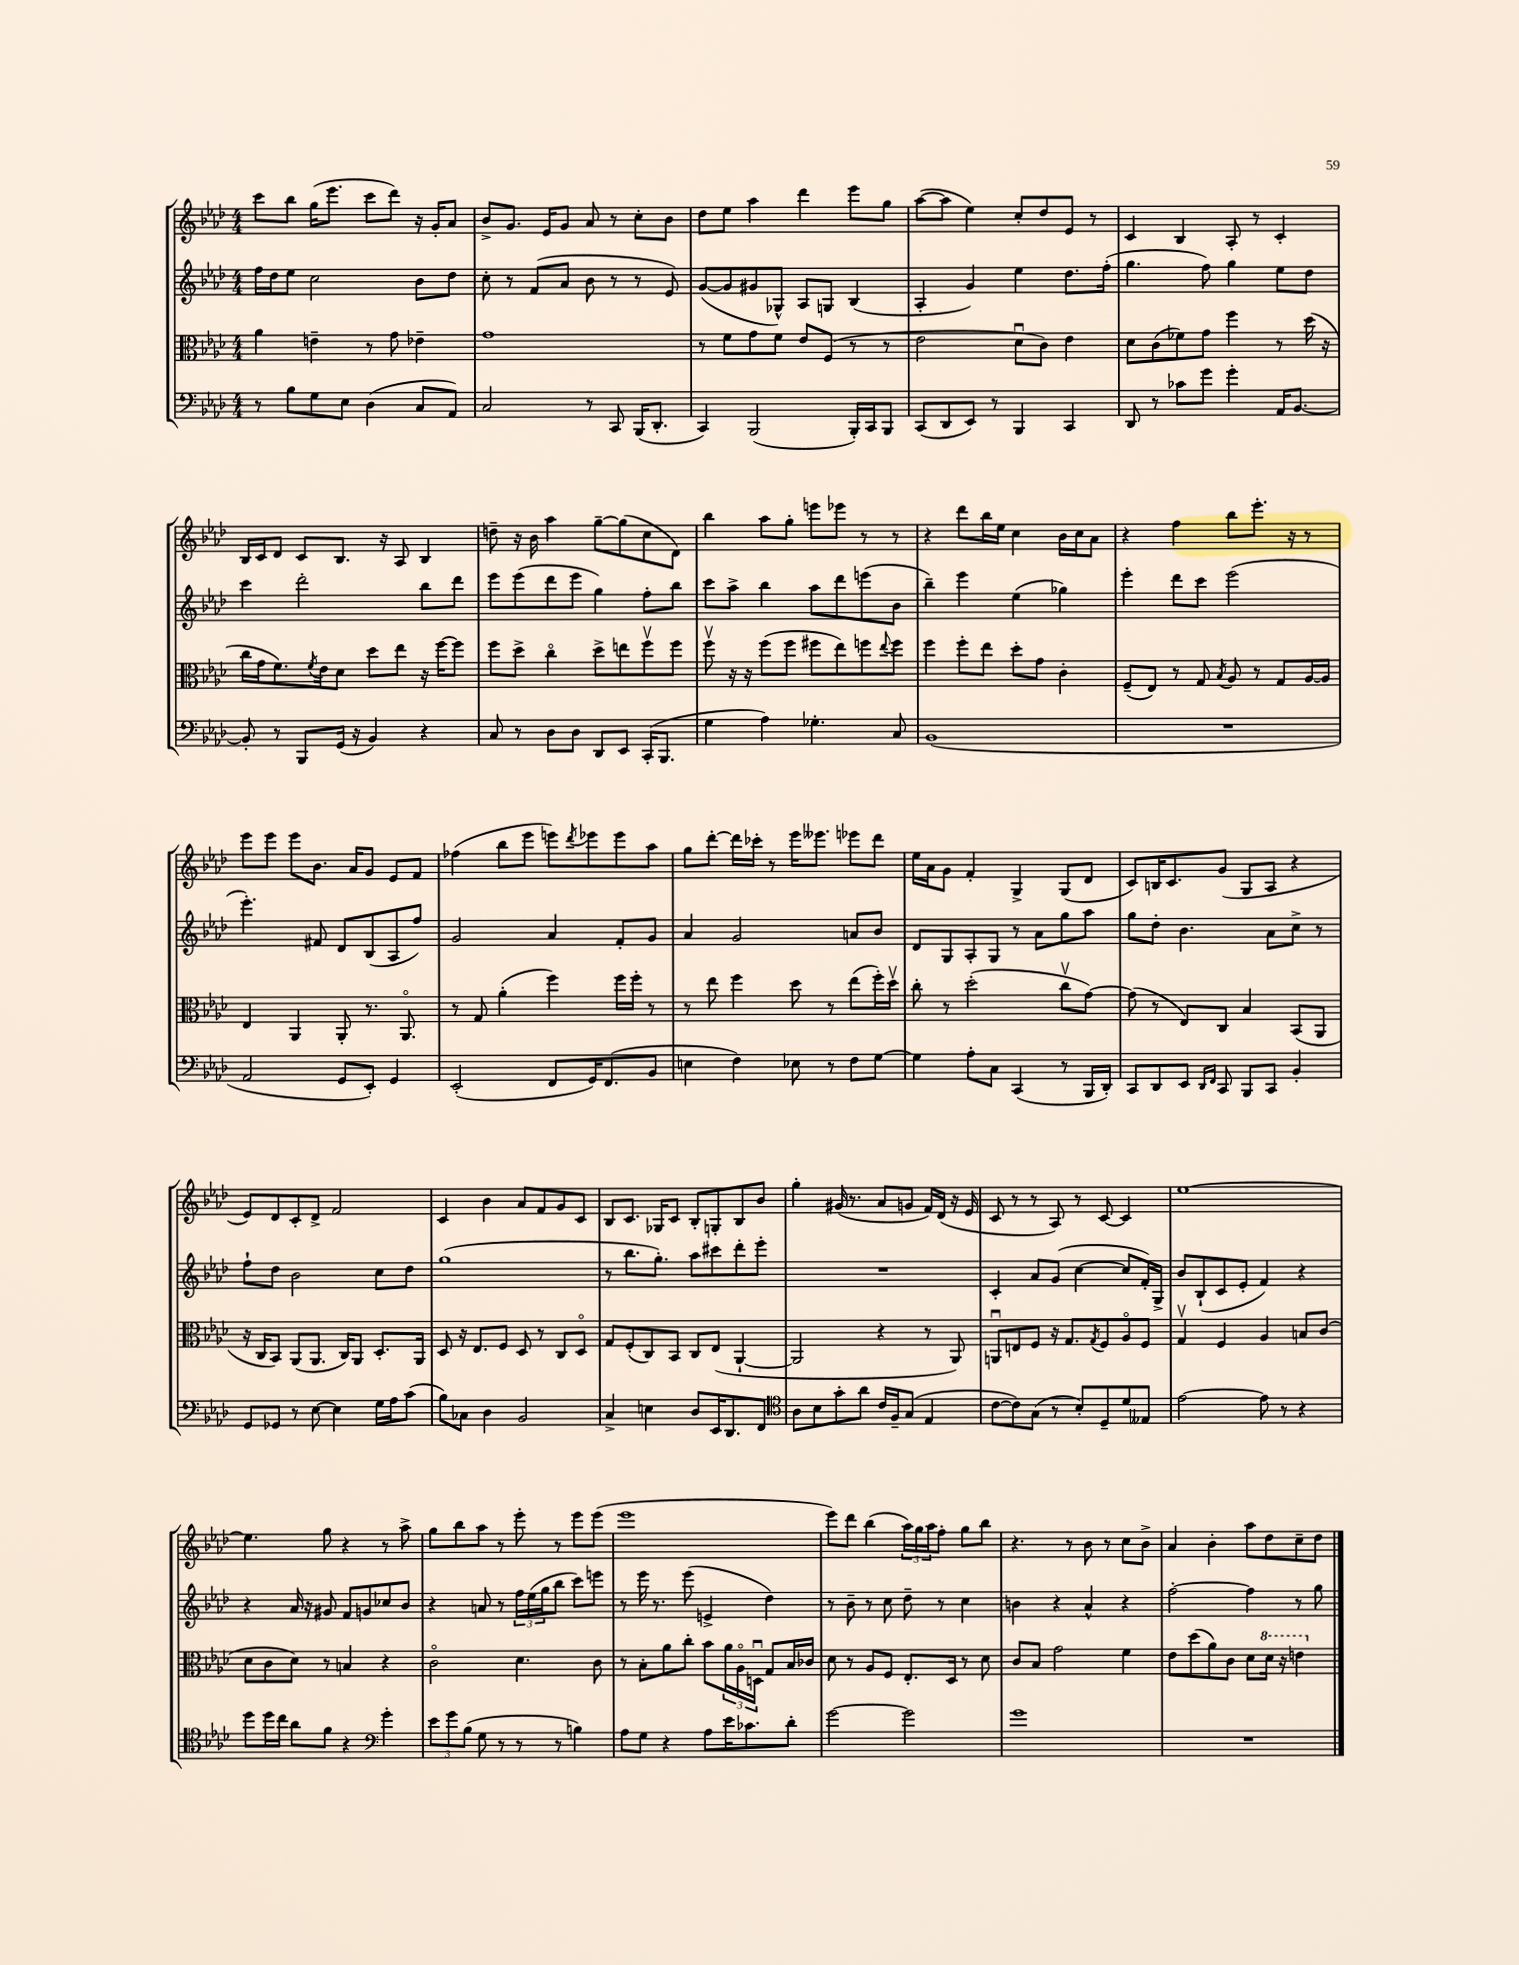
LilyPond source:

<<
\new StaffGroup <<
\new Staff = "s0" {
    \clef treble \key aes \major \numericTimeSignature \time 4/4
    c'''8 bes''8 g''16( ees'''8. c'''8 des'''8) r16 g'16-. aes'8 |
    bes'8-> g'8. ees'16 g'8 aes'8 r8 c''8-. bes'8 |
    des''8 ees''8 aes''4 des'''4 ees'''8 g''8 |
    aes''8~( aes''8 ees''4) c''8-. des''8 ees'8 r8 |
    c'4 bes4 aes8-. r8 c'4-. |
    bes16 c'16 des'8 c'8 bes8. r16 aes8 bes4 |
    d''8-- r16 bes'16 aes''4 g''8~-- g''8( c''8 des'8) |
    bes''4 aes''8 g''8-. e'''8 ees'''8 r8 r8 |
    r4 des'''8 bes''16 ees''16 c''4 bes'16 c''16 aes'8 |
    r4 f''4 bes''8 ees'''8.-. r16 r8 |
    ees'''8 ees'''8 ees'''8 bes'8. aes'16 g'8 ees'8 f'8 |
    fes''4( bes''8 ees'''8 e'''8) \acciaccatura { des'''8 } ees'''8 ees'''8 aes''8 |
    g''8 des'''8~-. des'''16 ces'''16-. r8 ees'''16 eeses'''8. ees'''8 des'''8 |
    ees''16 aes'16 g'8 f'4-. g4-> g8( des'8 |
    c'8) b16 c'8. g'8( g8 aes8 r4 |
    ees'8) des'8 c'8-. des'8-> f'2 |
    c'4 bes'4 aes'8 f'8 g'8 c'8 |
    bes8 c'8. ges16 c'8 bes8-. g8-. bes8 bes'8 |
    g''4-. gis'16( r8. aes'8 g'8 f'16) des'16( r16 ees'16 |
    c'8 r8 r8 aes8) r8 c'8~ c'4 |
    ees''1~ |
    ees''4. g''8 r4 r8 aes''8-> |
    g''8 bes''8 aes''8 r8 ees'''8-. r8 ees'''8 ees'''8( |
    ees'''1 |
    ees'''8) des'''8 bes''4( \tuplet 3/2 { aes''16) g''16 aes''16 } f''8-. g''8 bes''8 |
    r4. r8 bes'8 r8 c''8 bes'8-> |
    aes'4 bes'4-. aes''8 des''8 c''8-- des''8 \bar "|." |
}
\new Staff = "s1" {
    \clef treble \key aes \major \numericTimeSignature \time 4/4
    f''16 des''16 ees''8 c''2 bes'8 des''8 |
    c''8-. r8 f'8( aes'8 bes'8 r8 r8 ees'8) |
    g'8~( g'8 gis'8 ges8-^) aes8 g8 bes4( |
    aes4-. g'4) ees''4 des''8. f''16-.( |
    g''4. f''8) g''4 ees''8 des''8 |
    c'''4 des'''2-. bes''8 des'''8 |
    ees'''8 ees'''8( des'''8 ees'''8 g''4) f''8-. bes''8 |
    c'''8 aes''8-> bes''4 aes''8 des'''8 e'''8( bes'8 |
    bes''4--) ees'''4 ees''4( ges''4) |
    ees'''4-. des'''8 c'''8 ees'''2( |
    ees'''4.-.) fis'8 des'8 bes8( aes8 f''8) |
    g'2 aes'4 f'8-. g'8 |
    aes'4 g'2 a'8 bes'8 |
    des'8 g8 aes8-. g8 r8 aes'8 g''8 aes''8 |
    g''8 des''8-. bes'4. aes'8 c''8-> r8 |
    f''8-! des''8 bes'2 c''8 des''8 |
    g''1( |
    r8 bes''8. g''8.-.) aes''8 cis'''8 des'''8-. ees'''8-. |
    R1 |
    c'4-. aes'8 g'8( c''4~ c''8 f'16-.) g16-> |
    bes'8 bes8-!( c'8 ees'8-. f'4) r4 |
    r4 aes'16 r16 gis'8 f'8 g'8 ces''8 bes'8 |
    r4 a'8 r8 \tuplet 3/2 { f''16 ees''16( g''16 } bes''8 c'''8) e'''8 |
    r8 ees'''16 r8. ees'''8( e'4-> des''4) |
    r8 bes'8-- r8 c''8 des''8-- r8 c''4 |
    b'4 r4 aes'4-^ r4 |
    f''2~-. f''4 r8 g''8 \bar "|." |
}
\new Staff = "s2" {
    \clef alto \key aes \major \numericTimeSignature \time 4/4
    aes'4 e'4-- r8 g'8 ees'4-- |
    g'1 |
    r8 f'8 g'8 f'8 ees'8 f8( r8 r8 |
    ees'2 des'8\downbow c'8) ees'4 |
    des'8 c'8( fes'8) g'8 f''4 r8 des''16( r16 |
    c''16 g'16 f'8.) \acciaccatura { f'8 } ees'16 des'8 des''8 ees''8 r16 f''16~ f''8 |
    f''8 des''8-> c''4\flageolet des''8-> e''8 f''8\upbow f''8 |
    f''8\upbow r16 r16 f''8( f''8 fis''8 ees''8) f''8 \appoggiatura { ees''8 } f''8 |
    f''4 f''8-. ees''8 des''8-. g'8 c'4-. |
    f8--( ees8) r8 g8 \acciaccatura { bes8 } aes8 r8 g8 aes16~ aes16 |
    ees4 aes,4 aes,8-. r8. aes,8.\flageolet |
    r8 g8 aes'4-.( f''4) f''16 f''16-. r8 |
    r8 ees''8 f''4 des''8 r8 ees''8( f''16-.) des''16\upbow |
    c''8-. r8 des''2-.( c''8\upbow g'8~) |
    g'8( r8 ees8) c8 bes4 bes,8( aes,8 |
    r16 c16 bes,8) aes,8( aes,8. c16) aes,8 des8.-. aes,16 |
    des8 r16 ees8. f8 des8 r8 c8 des8\flageolet |
    g8 f8-.( c8) bes,8 c8 ees8( aes,4~-! |
    aes,2 r4 r8 aes,8) |
    a,8\downbow e8 f8 r16 g8. \acciaccatura { g8 } f8 aes8\flageolet f8 |
    g4\upbow f4 aes4 b8 c'8( |
    des'8 c'8 des'8) r8 b4 r4 |
    c'2\flageolet des'4. c'8 |
    r8 bes8-. aes'8 c''8-. bes'8 \tuplet 3/2 { aes'16 aes16\flageolet d16\downbow } g8 bes16 ces'16 |
    des'8 r8 aes8 f8 ees8.-. des16 r8 des'8 |
    c'8 bes8 g'2 f'4 |
    ees'8 des''8( aes'8) c'8 des'8 \ottava #1 des''16 r16 e''4 \ottava #0 \bar "|." |
}
\new Staff = "s3" {
    \clef bass \key aes \major \numericTimeSignature \time 4/4
    r8 bes8 g8 ees8 des4( c8 aes,8) |
    c2 r8 c,8 bes,,16( des,8.-. |
    c,4) bes,,2( bes,,16-.) c,16 bes,,8 |
    c,8( des,8 ees,8) r8 bes,,4 c,4 |
    des,8 r8 ces'8 g'8 g'4-. aes,16 bes,8.~ |
    bes,8-. r8 bes,,8 g,16( r16 bes,4) r4 |
    c8 r8 des8 des8 des,8 ees,8 c,16-.( bes,,8. |
    g4 aes4) ges4.-. c8 |
    bes,1( |
    R1 |
    aes,2 g,8 ees,8-.) g,4 |
    ees,2-.( f,8 g,16) f,8.( bes,8 |
    e4 f4) ees8 r8 f8 g8~ |
    g4 aes8-. c8 c,4( r8 bes,,16 des,16-.) |
    c,8 des,8 ees,8 \grace { des,16 f,16 } c,8 bes,,8 c,8 bes,4-. |
    g,8 ges,8 r8 ees8~ ees4 g16 aes16 c'8( |
    bes8) ces8 des4 bes,2 |
    c4-> e4 des8 ees,16 des,8. f,8 |
    \clef tenor aes8 bes8 g'8-. aes'8 c'16 f16-- g8( ees4 |
    c'8~ c'8) g8( r8 bes8-.) des8-- des'8 eeses8 |
    ees'2~ ees'8 r8 r4 |
    des''8 des''16 c''16 aes'8 f'8 r4 \clef bass g'4-. |
    \tuplet 3/2 { ees'8 g'8 bes8( } g8 r8 r8 r8 b4) |
    aes8 g8 r4 aes8 ees'16 ces'8. des'8-. |
    g'2~ g'2 |
    g'1 |
    R1 \bar "|." |
}
>>
>>
\layout { \context { \Score \remove "Bar_number_engraver" } }
